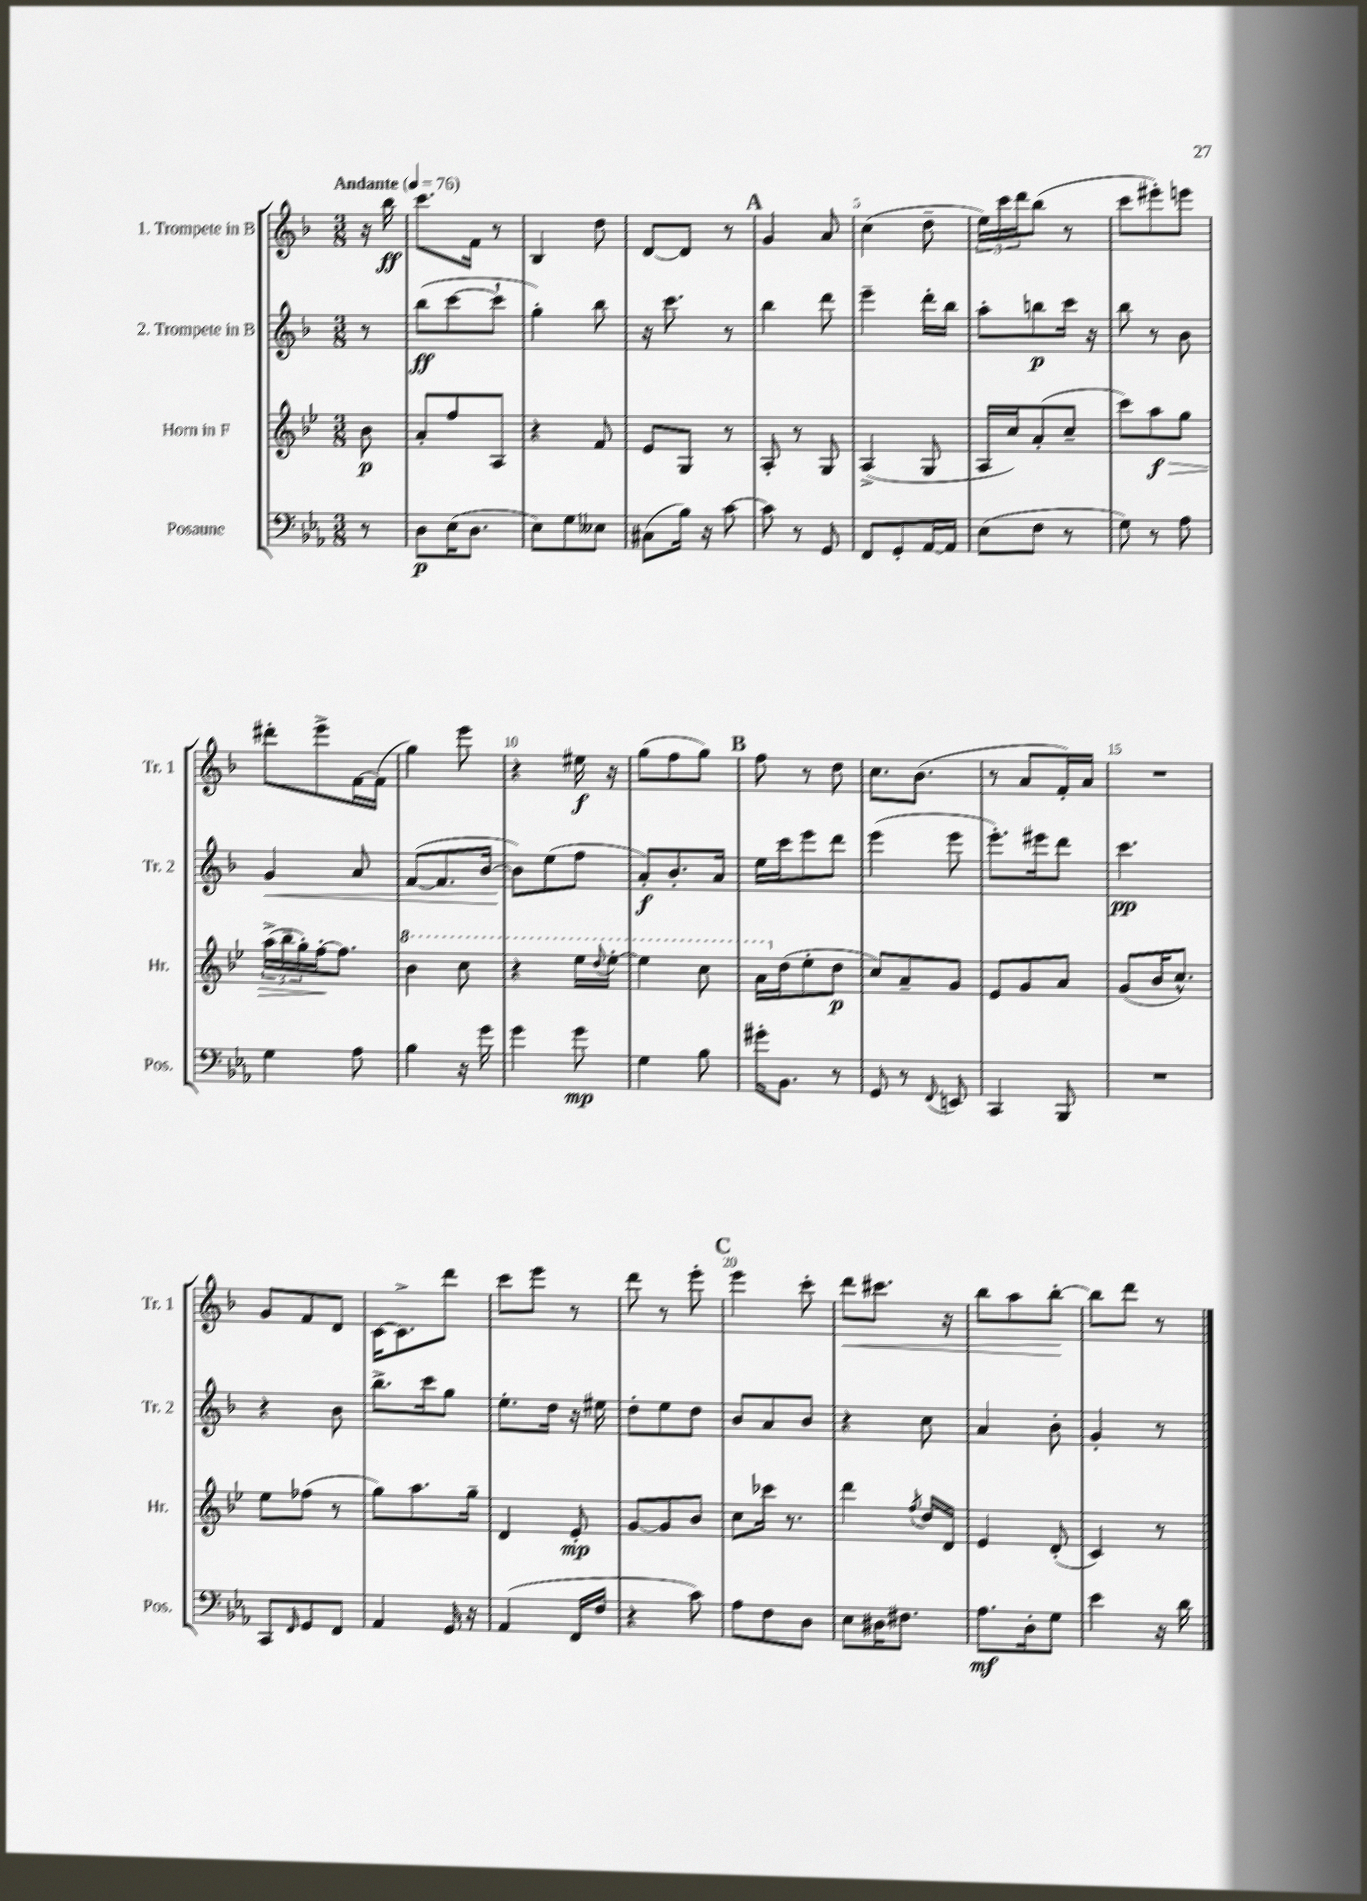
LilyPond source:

<<
\new StaffGroup <<
\new Staff = "s0" \with { instrumentName = "1. Trompete in B" shortInstrumentName = "Tr. 1" } {
    \clef treble \key f \major \numericTimeSignature \time 3/8 \partial 8 \tempo "Andante" 4 = 76
    r16 bes''16\ff |
    c'''8. f'16 r8 |
    bes4 d''8 |
    d'8~ d'8 r8 |
    \mark \markup { \bold "A" } g'4 a'8 |
    c''4( d''8-- |
    \tuplet 3/2 { e''16) c'''16 d'''16 } bes''8( r8 |
    c'''8 eis'''8-.) e'''8 |
    dis'''8-. e'''8-> f'16~ f'16( |
    g''4) e'''8 |
    r4 eis''16\f r16 |
    g''8( f''8 g''8) |
    \mark \markup { \bold "B" } f''8 r8 d''8 |
    c''8. bes'8.( |
    r8 a'8 f'16-.) a'16 |
    R4. |
    g'8 f'8 d'8 |
    c'16~ c'8.-> d'''8 |
    c'''8 e'''8 r8 |
    d'''8 r8 e'''8-. |
    \mark \markup { \bold "C" } e'''4 c'''8-. |
    d'''8\< cis'''8. r16 |
    bes''8 a''8 bes''8~-.\! |
    bes''8 d'''8 r8 \bar "|." |
}
\new Staff = "s1" \with { instrumentName = "2. Trompete in B" shortInstrumentName = "Tr. 2" } {
    \clef treble \key f \major \numericTimeSignature \time 3/8 \partial 8
    r8 |
    bes''8\ff( c'''8~ c'''8-! |
    g''4-.) bes''8 |
    r16 c'''8. r8 |
    \mark \markup { \bold "A" } bes''4 d'''8 |
    e'''4-- d'''16-. bes''16 |
    a''8-. b''8\p c'''16 r16 |
    bes''8 r8 bes'8 |
    g'4\< a'8 |
    f'8~( f'8. bes'16~ |
    bes'8\!) e''8( f''8 |
    a'8-.\f) bes'8.-. a'16 |
    \mark \markup { \bold "B" } e''16 c'''16 e'''8 d'''8 |
    e'''4( e'''8 |
    e'''8.-.) eis'''16 d'''8 |
    c'''4.\pp |
    r4 bes'8 |
    bes''8.-> c'''16 g''8 |
    e''8.-. d''16 r16 eis''16 |
    d''8-. e''8 d''8 |
    \mark \markup { \bold "C" } bes'8 a'8 bes'8 |
    r4 c''8 |
    a'4 bes'8-. |
    g'4-. r8 \bar "|." |
}
\new Staff = "s2" \with { instrumentName = "Horn in F" shortInstrumentName = "Hr." } {
    \clef treble \key bes \major \numericTimeSignature \time 3/8 \partial 8
    bes'8\p |
    a'8-. f''8 a8 |
    r4 f'8 |
    ees'8 g8 r8 |
    \mark \markup { \bold "A" } a8-. r8 g8 |
    a4->( g8 |
    a16 c''16) a'8-.( c''8-- |
    c'''8) a''8\f\> g''8 |
    \tuplet 3/2 { a''16->( bes''16-- g''16-.) } f''16~-.\! f''8. |
    \ottava #1 bes''4 c'''8 |
    r4 ees'''16 \appoggiatura { d'''8 } ees'''16~-. |
    ees'''4 c'''8 |
    \mark \markup { \bold "B" } a''16 \ottava #0 d''16( ees''8-. d''8\p |
    c''8) a'8-- g'8 |
    ees'8 g'8 a'8 |
    g'8( bes'16 c''8.-^) |
    ees''8 fes''8( r8 |
    g''8) a''8. g''16-- |
    d'4 ees'8-.\mp |
    g'8~ g'8 bes'8 |
    \mark \markup { \bold "C" } c''8 ces'''16 r8. |
    d'''4 \acciaccatura { f''8 } d''16 d'16 |
    ees'4 d'8-.( |
    c'4) r8 \bar "|." |
}
\new Staff = "s3" \with { instrumentName = "Posaune" shortInstrumentName = "Pos." } {
    \clef bass \key ees \major \numericTimeSignature \time 3/8 \partial 8
    r8 |
    d8\p ees16( d8. |
    ees8) g8 eeses8 |
    cis8( bes16) r16 c'8~ |
    \mark \markup { \bold "A" } c'8 r8 g,8 |
    f,8 g,8-. aes,16~ aes,16 |
    ees8( f8 r8 |
    g8) r8 aes8 |
    g4 aes8 |
    bes4 r16 g'16 |
    g'4 g'8\mp |
    g4 bes8 |
    \mark \markup { \bold "B" } gis'16-. bes,8. r8 |
    g,8 r8 \appoggiatura { f,8 } e,8 |
    c,4 bes,,8 |
    R4. |
    c,8 \grace { f,16 } g,8 f,8 |
    aes,4 g,16 r16 |
    aes,4( f,16 f16 |
    r4 c'8) |
    \mark \markup { \bold "C" } aes8 f8 d8 |
    ees8 dis16 fis8. |
    aes8.\mf d16-. g8 |
    ees'4 r16 d'16 \bar "|." |
}
>>
>>
\layout { \context { \Score \override BarNumber.break-visibility = ##(#f #t #t) barNumberVisibility = #(every-nth-bar-number-visible 5) } }
